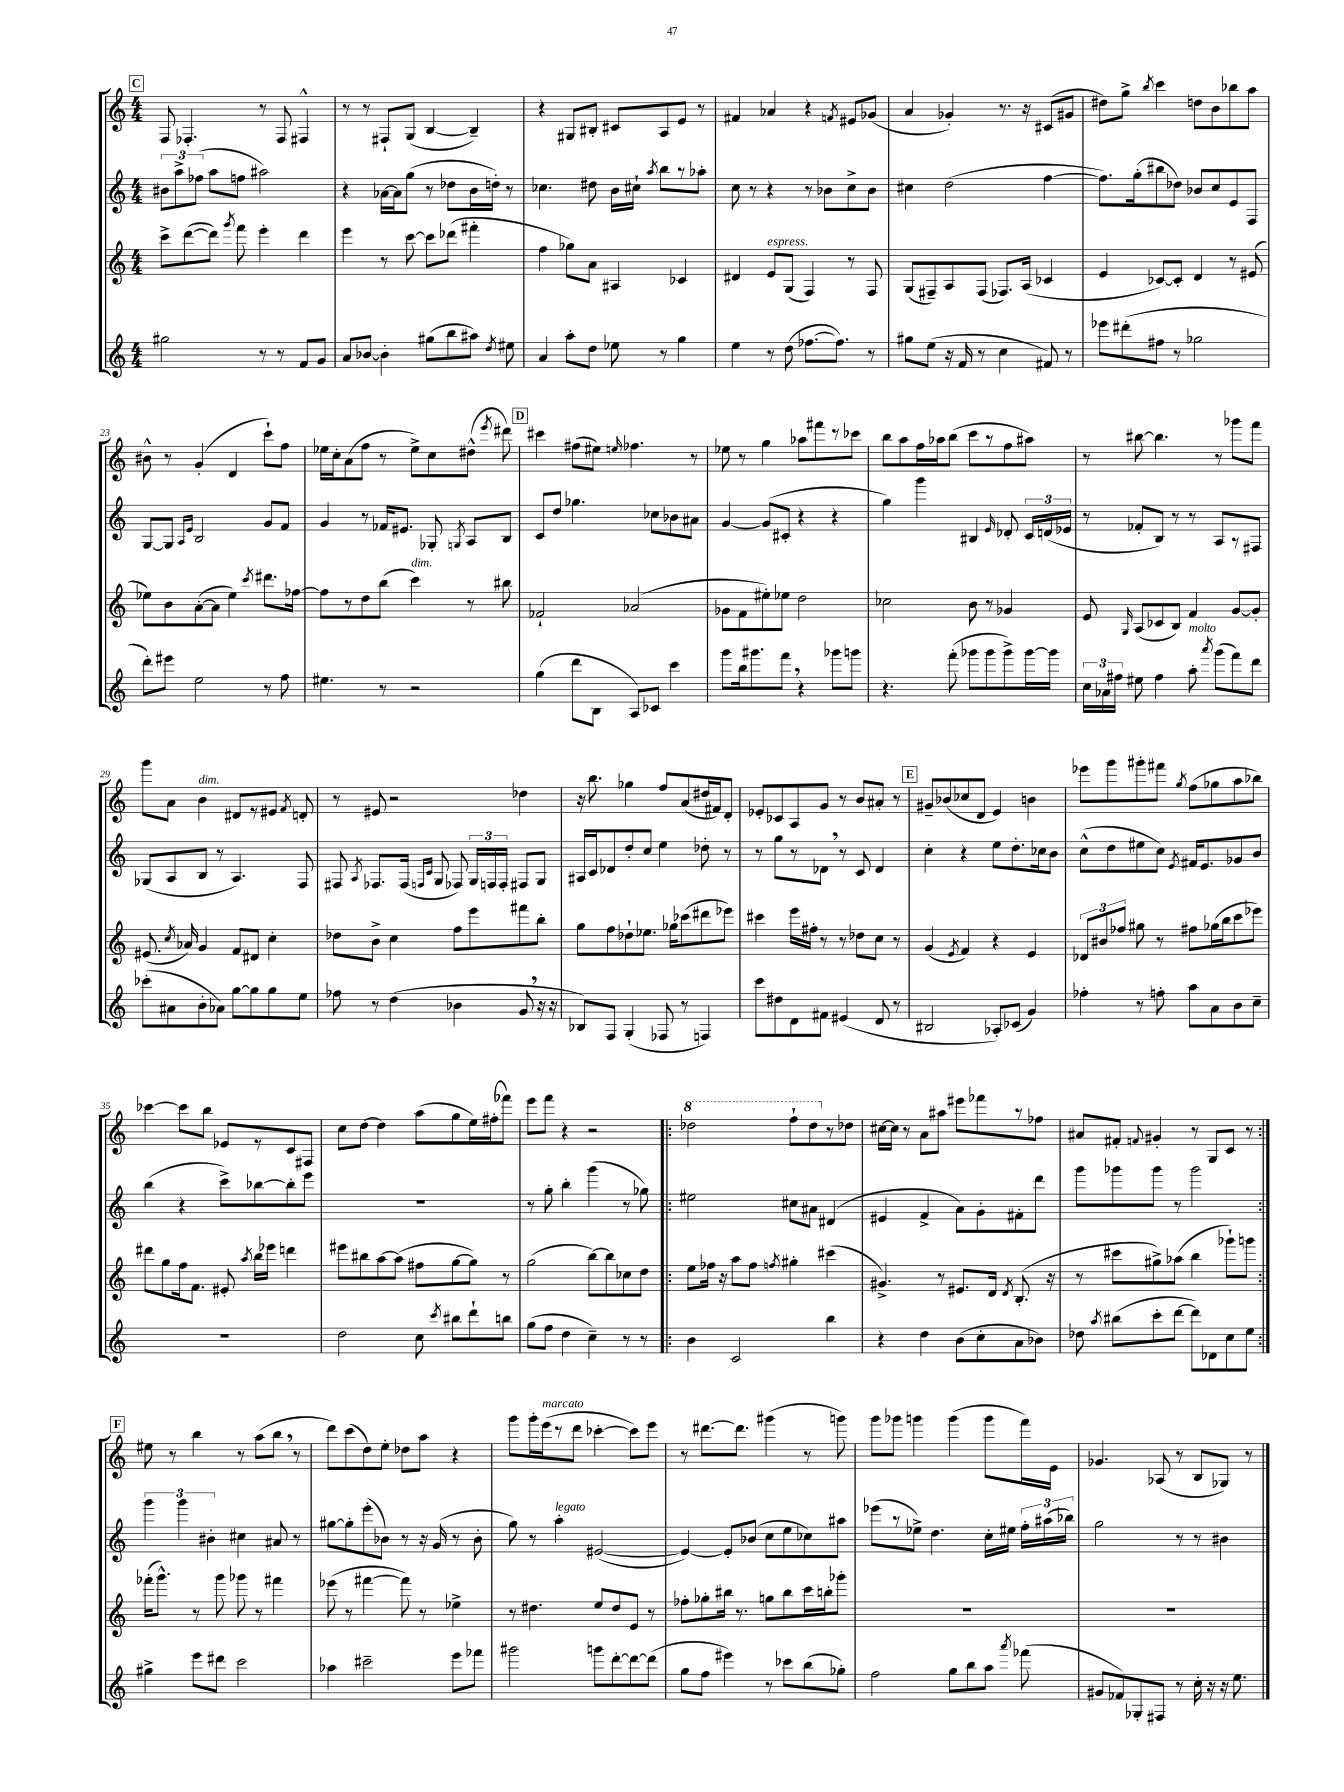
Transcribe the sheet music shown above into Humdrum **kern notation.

**kern	**kern	**kern	**kern
*staff4	*staff3	*staff2	*staff1
*clefG2	*clefG2	*clefG2	*clefG2
*k[]	*k[]	*k[]	*k[]
*M4/4	*M4/4	*M4/4	*M4/4
2gg#	8ccc^	12b#	8F
.	.	12aa^	.
.	([8ddd	.	4.F-'
.	.	(12ff-	.
.	8ddd])	8aa	.
.	8qggg	.	.
.	8fff	8ff	.
8r	4eee'	2aa#)	8r
8r	.	.	8F-
8f	4ddd	.	4F#^^
8g	.	.	.
=	=	=	=
8a	4eee	4r	8r
[8b-	.	.	8r
4b-']	8r	[16a-	8F#`
.	.	16a-]	.
.	[8ccc	(8gg	(8G
(8gg#	8ccc]	8r	[4B
8bb	(8ddd-	8dd-	.
8aa#)	4fff#'	16b	4B~])
.	.	16dd')	.
8qdd	.	.	.
8ee#	.	8r	.
=	=	=	=
4a	4ff	4.cc-	4r
8aa'	8gg-)	.	8G#
8dd	8a	8dd#	8B#'
8ee-	4A#	16b	8c#
.	.	16cc#`	.
.	.	8qaa	.
8r	.	8bb	8A
4gg	4c-	8r	8e
.	.	8aa-'	8r
=	=	=	=
4ee	4d#	8cc	4f#
.	.	8r	.
8r	8e	4r	4a-
(8dd	(8G	.	.
[8.ff-	4F)	8r	4r
.	.	8b-	.
8.ff-])	.	.	.
.	.	.	8qf
.	8r	8cc^	8e#
8r	8F	8b-	(8g-
=	=	=	=
8gg#	(8G	4cc#	4a
(8ee	8F#~)	.	.
16r	8A	(2dd	4g-')
16f	.	.	.
8r	(8F#	.	.
4cc	8.F-)	.	8.r
.	(16A	.	16r
8f#)	4c-	[4ff	(8c#
8r	.	.	8g#
=	=	=	=
8eee-	4e	8.ff])	8dd#)
(8ddd#'	.	.	8gg^
.	.	(16gg'	.
.	.	.	8qbb
8ff#	[8c-)	8bb#	4ccc
8r	8c-']	8dd-)	.
2gg-	4d	8b-	8dd
.	.	8cc	8b
.	8r	8e	8bb-
.	(8e#	8F	8aa
=	=	=	=
8ddd')	8ee-)	[8G	8b#^^
8eee#	8b	8G]	8r
.	.	16qqA	.
.	.	16qqe	.
2ee	([8a'	2B	(4g'
.	8a]	.	.
.	4ee-)	.	4d
.	8qccc	.	.
8r	8.ddd#	8g	8ccc`)
8ff	.	8f	8ff
.	[16ff-	.	.
=	=	=	=
4.ee#	8ff-]	4g	16ee-
.	.	.	16cc'
.	8r	.	(8a
.	8dd	8r	8ff
8r	(8bb	16f-	8r
.	.	8.e#	.
2r	4ccc)	.	8ee-^)
.	.	8G-'	8cc
.	.	8qG	.
.	8r	8A	(8dd#^^
.	.	.	8qeee
.	8bb#	8B	8ddd#)
=	=	=	=
(4gg	2f-`	8c	4ccc#
.	.	8dd	.
8ddd	.	4.gg-	(8ff#
8B	.	.	8ee#)
.	.	.	16qqee
8A)	(2a-	.	4.ff-
8c-	.	8cc-	.
4ccc	.	8b-	.
.	.	8a#	8r
=	=	=	=
8ggg	8g-	[4g	8ee-
16bb	8f	.	8r
8.ggg#	.	.	.
.	8ee#')	(8g]	4gg
8fff	8ee-	8c#'	.
4r	2dd	4r	8aa-
.	.	.	8fff#
8ggg-	.	4r	8r
8ggg	.	.	8ccc-
=	=	=	=
4.r	2cc-	4gg)	8bb
.	.	.	8aa
.	.	4ggg	16ff
.	.	.	16aa-
(8fff'	.	.	(8bb
8ggg-	8b	4B#	8ccc
8ggg-	8r	.	8r
.	.	16qqe	.
8ggg-^)	4g-	8d-'	8ff
[16ggg-	.	24c	8aa#)
.	.	(24d	.
16ggg-]	.	.	.
.	.	24e-	.
=	=	=	=
24cc	8e	8r	8r
24a-	.	.	.
24ff#	.	.	.
.	16qqG	.	.
8ee#	(8A	8f-'	[8bb#
4ff#	8c-	8B)	4.bb#]
.	8B)	8r	.
8aa'	4f	8r	.
8qaaa	.	.	.
(8ggg	.	8A	8r
8fff)	[8g	8r	8ggg-
8ddd	8g']	8F#	8fff
=	=	=	=
(8ccc-'	(8.e#	(8G-	8ggg
8a#	.	8A	8a
.	8qcc	.	.
.	16a-)	.	.
8b'	4g	8B	4b
8a-)	.	8r	.
[8gg	8f	4.A)	8d#
8gg]	8d#	.	8r
8gg	4cc'	.	8e#
.	.	.	8qf
8ee	.	8F	8d'
=	=	=	=
8ff-	8dd-	8F#	8r
.	.	8qA	.
8r	8b^	8.F-	8e#
(4dd	4cc	.	2r
.	.	(16F-	.
.	.	16qqF	.
.	.	16qqc	.
.	.	8G	.
4b-	8ff	8F-)	.
.	8eee	24G	.
.	.	24F	.
.	.	24F'	.
8g	8fff#	8F#	4dd-
16r	8bb'	8G	.
16r	.	.	.
=	=	=	=
8B-)	8gg	16A#	16r
.	.	16c	8.bb
8F	8ff	8d-	.
(4G'	8dd-`	8dd'	4gg-
.	8.ee-	8cc	.
8F-	.	4ee	8ff
.	16gg-	.	.
8r	(8ccc-	.	(8a
4F)	8ddd#	8dd-'	16dd#
.	.	.	16f#)
.	8eee-)	8r	8d'
=	=	=	=
8ccc	4ccc#	8r	8e-'
8dd#	.	8gg	8c-
8d	16eee	8r	8A
.	16ff#'	.	.
8f#	8r	8d-	8g
(4e#	8r	8r	8r
.	8dd-	8c	8b
8d	8cc	4d-	8a#'
8r	8r	.	8r
=	=	=	=
2B#	(4g	4cc'	8g#~
.	.	.	(8b-
.	8qe	.	.
.	4f)	4r	8cc-
.	.	.	8d
8A-')	4r	8ee	4e)
(8c-	.	8.dd'	.
4g)	4e	.	4b
.	.	16cc-	.
.	.	8b	.
=	=	=	=
4ff-'	12d-	(8cc^^	8eee-
.	12b#	.	.
.	.	8dd	8ggg
.	12ff-	.	.
8r	8gg#	8ee#	8ggg#'
8ff'	8r	8cc)	8fff#
.	.	8qe	8qgg
8aa	8ff#	16f#	(8ff
.	.	8.e	.
8a	(16gg-	.	8gg-
.	16bb	.	.
8b	8ccc	8g-	8aa
8cc~	8eee-)	8b	8bb-)
=	=	=	=
1r	8ddd#	(4bb	[4ccc-
.	8gg	.	.
.	16ff	4r	8ccc-]
.	8.f	.	.
.	.	.	8bb
.	8e#'	8ccc^)	8e-
.	8qaa	.	.
.	16bb	[8bb-	8r
.	16eee-	.	.
.	4ddd	8bb-']	8c
.	.	8eee	8F#
=	=	=	=
2dd	8eee#	1r	8cc
.	8bb#	.	[8dd
.	[8aa	.	4dd]
.	(8aa]	.	.
8cc	8ff#	.	(8aa
8qccc	.	.	.
8bb#	[8gg	.	8gg
8ddd`	8gg])	.	16ee)
.	.	.	(16ff#'
8bb	8r	.	8fff-)
=	=	=	=
(8gg	(2gg	8r	8eee
8ff	.	8gg'	8fff
4dd	.	4bb'	4r
4cc~)	[8bb)	(4ggg	2r
.	8bb]	.	.
8r	8cc-	8r	.
8r	8dd	8gg-)	.
=!|:	=!|:	=!|:	=!|:
4b	8ee	2ee#	2ddd-
.	16ff-	.	.
.	16r	.	.
2c	8aa	.	.
.	8ff-	.	.
.	8qff	.	.
.	4gg#'	8cc#	8fff`
.	.	8a#	8ddd-
4bb	(4ccc#	(4d#	8r
.	.	.	8dd-
=	=	=	=
4r	4.g#^)	4e#	[16cc#
.	.	.	16cc#]
.	.	.	8r
4dd	.	4f^	8a
.	8r	.	8aa#
(8b	8.e#	8a)	8eee#
8cc'	.	8g'	8fff-
.	16d	.	.
.	8qd	.	.
8a	(8.B'	8f#'	8r
8b-)	.	8ddd	8ff-
.	16r	.	.
=	=	=	=
8dd-	8r	8ggg	8a#
8qaa	.	.	.
(8bb#	8ccc#	8ggg-	8f#'
.	.	.	8qqf
8ccc'	8gg#^)	8ggg-	4g#'
[8ddd	(8aa-	8r	.
8ddd])	4bb	2ggg-	8r
8d-	.	.	8G
8cc	8ggg-`)	.	8c
8ee	8ggg	.	8r
=:|!	=:|!	=:|!	=:|!
4gg#^	(16fff-'	6ggg	8ee#
.	8.ggg^^)	.	.
.	.	.	8r
.	.	6ggg	.
8eee	8r	.	4bb
.	.	6b#'	.
8ddd#	8ggg	.	.
2ccc	8ggg-	4cc#	8r
.	8r	.	(8aa
.	4fff#	8a#	8bb
.	.	8r	8r
=	=	=	=
4aa-	(8eee-	[8gg#	8ddd)
.	8r	8gg#']	(8ccc
2ccc#~	[4fff#	(8eee'	8dd)
.	.	8b-)	8ee'
.	8fff#])	8r	8dd-
.	8r	16r	8aa
.	.	(16g	.
8eee	4ee-^	8r	4r
8fff-	.	8b-'	.
=	=	=	=
2ggg#	8r	8gg)	8ggg
.	4.dd#	8r	16ggg'
.	.	.	(16eee
.	.	4aa'	8r
.	.	.	8ddd
8ggg	8ee	([2e#	[4ccc-'
[8ddd'	8dd#	.	.
8ddd_	8e	.	8ccc-])
(8ddd]	8r	.	8eee
=	=	=	=
8gg	8ff-'	4e#_)	8r
8ff	8gg-'	.	[8.ddd#
4eee#)	16bb#	8e#']	.
.	8.r	.	8.ddd#]
.	.	(8b-	.
8r	8gg	8cc	(4ggg#
8ccc-	8bb#	8ee	.
(8bb	16ccc	8cc-)	8r
.	16bb'	.	.
8gg-')	8ggg-'	8aa#	8ggg)
=	=	=	=
2ff	1r	(8eee-	8ggg
.	.	8r	8ggg-
.	.	8ee-^)	4ggg
.	.	4.dd	.
8gg	.	.	(4ggg
8bb	.	.	.
8aa	.	16cc'	8ggg
.	.	16ee#	.
8qaaa	.	.	.
(8fff-	.	24ff'	16fff)
.	.	(24aa#	.
.	.	.	16e
.	.	24bb-)	.
=	=	=	=
8g#	1r	2gg	4.g-
8f-)	.	.	.
8G-'	.	.	.
8F#	.	.	(8A-
8r	.	8r	8r
16cc'	.	8r	8B
16r	.	.	.
16r	.	4b#	8G-)
8.ee	.	.	.
.	.	.	8r
==	==	==	==
*-	*-	*-	*-
